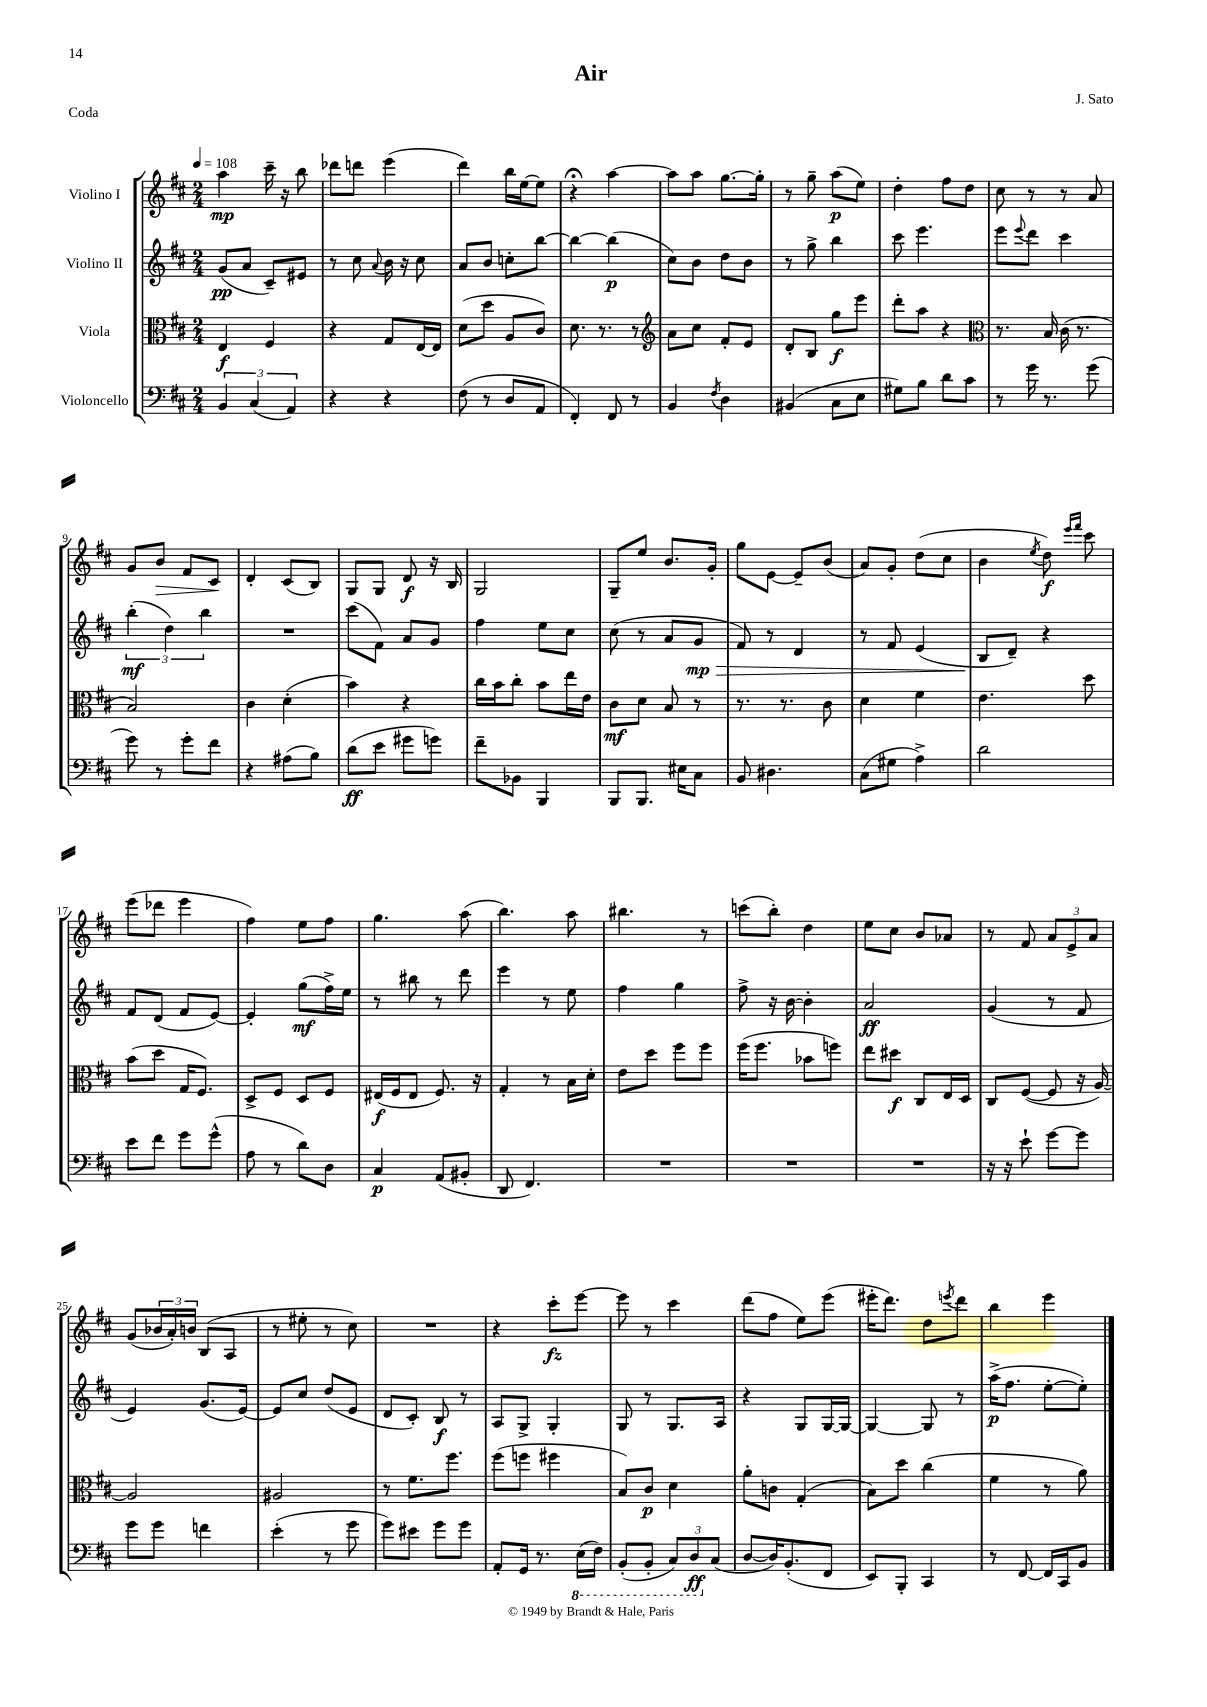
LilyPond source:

\header { title = "Air" composer = "J. Sato" piece = "Coda" }
<<
\new StaffGroup <<
\new Staff = "s0" \with { instrumentName = "Violino I" } {
    \clef treble \key d \major \numericTimeSignature \time 2/4 \tempo 4 = 108
    a''4\mp cis'''16-- r16 b''8 |
    des'''8 d'''8 e'''4( |
    d'''4) b''16 e''16~ e''8 |
    r4\fermata a''4~ |
    a''8 a''8 g''8.~ g''16-. |
    r8 g''8-- a''8\p( e''8) |
    d''4-. fis''8 d''8 |
    cis''8 r8 r8 a'8 |
    g'8 b'8\> fis'8 cis'8\! |
    d'4-. cis'8( b8) |
    g8 g8 d'8\f r16 b16 |
    g2 |
    g8-- e''8 b'8. g'16-. |
    g''8 e'8~ e'8-- b'8( |
    a'8) g'8-. d''8( cis''8 |
    b'4 \acciaccatura { e''8 } d''8\f) \grace { e'''16 fis'''16 } cis'''8 |
    e'''8( des'''8 e'''4 |
    fis''4) e''8 fis''8 |
    g''4. a''8( |
    b''4.) a''8 |
    bis''4. r8 |
    c'''8( b''8-.) d''4 |
    e''8 cis''8 b'8 aes'8 |
    r8 fis'8 \tuplet 3/2 { a'8 e'8-> a'8 } |
    g'8( \tuplet 3/2 { bes'16 a'16-.) b'16 } b8( a8 |
    r8 eis''8-. r8 cis''8) |
    R2 |
    r4 cis'''8-.\fz e'''8~ |
    e'''8 r8 cis'''4 |
    d'''8( fis''8 e''8) e'''8( |
    eis'''16-. d'''8.) d''8 \acciaccatura { e'''8 } d'''8 |
    b''4 e'''4 \bar "|." |
}
\new Staff = "s1" \with { instrumentName = "Violino II" } {
    \clef treble \key d \major \numericTimeSignature \time 2/4
    g'8\pp( a'8 cis'8--) eis'8 |
    r8 cis''8 \appoggiatura { a'8 } b'16 r16 cis''8 |
    a'8 b'8 c''8-. b''8~ |
    b''4~ b''4\p( |
    cis''8) b'8 d''8 b'8 |
    r8 g''8-> b''4 |
    cis'''8 e'''4. |
    e'''8 \appoggiatura { e'''8 } d'''8 cis'''4 |
    \tuplet 3/2 { b''4-.\mf( d''4) b''4 } |
    R2 |
    cis'''8( fis'8) a'8 g'8 |
    fis''4 e''8 cis''8 |
    cis''8( r8 a'8 g'8\mp\> |
    fis'8) r8 d'4 |
    r8 fis'8 e'4( |
    b8\! d'8--) r4 |
    fis'8 d'8( fis'8 e'8~) |
    e'4-. g''8\mf( fis''16->) e''16 |
    r8 bis''8 r8 d'''8 |
    e'''4 r8 e''8 |
    fis''4 g''4 |
    fis''8-> r16 b'16~ b'4-. |
    a'2\ff |
    g'4( r8 fis'8 |
    e'4) g'8.( e'16~) |
    e'8 cis''8 d''8( e'8 |
    d'8 cis'8-.) b8\f r8 |
    a8 g8-> g4-. |
    g8 r8 g8. a16 |
    r4 g8 g16~ g16~ |
    g4~ g8 r8 |
    a''16->\p( fis''8. e''8~-. e''8-.) \bar "|." |
}
\new Staff = "s2" \with { instrumentName = "Viola" } {
    \clef alto \key d \major \numericTimeSignature \time 2/4
    e4\f fis4 |
    r4 g8 e16~ e16 |
    d'8( d''8 a8 cis'8) |
    d'8. r8. r8 |
    \clef treble a'8 cis''8 fis'8-. e'8 |
    d'8-. b8 g''8\f e'''8 |
    d'''8-. a''8 r4 |
    \clef alto r8. b16 cis'16( r8. |
    b2) |
    cis'4 d'4-.( |
    b'4) r4 |
    cis''16 b'16 cis''8-. b'8 e''16 e'16 |
    cis'8\mf d'8 b8 r8 |
    r8. r8. cis'8 |
    d'4 fis'4 |
    e'4. d''8 |
    b'8( d''8 g16 fis8.) |
    d8-> fis8 d8 fis8 |
    eis16\f( fis16 eis8 fis8.) r16 |
    g4-. r8 b16 d'16-. |
    e'8 d''8 fis''8 fis''8 |
    fis''16( fis''8. bes'8 f''8) |
    e''8 dis''8\f cis8 e16 d16 |
    cis8 fis8~( fis8 r16 a16~) |
    a2 |
    ais2 |
    r8 fis'8. fis''8. |
    fis''8( f''8 fis''4 |
    b8) cis'8\p d'4 |
    a'8-. c'8 g4-.( |
    b8) d''8 cis''4( |
    fis'4 r8 a'8) \bar "|." |
}
\new Staff = "s3" \with { instrumentName = "Violoncello" } {
    \clef bass \key d \major \numericTimeSignature \time 2/4
    \tuplet 3/2 { b,4 cis4( a,4) } |
    r4 r4 |
    fis8( r8 d8 a,8 |
    fis,4-.) fis,8 r8 |
    b,4 \acciaccatura { fis8 } d4 |
    bis,4( cis8 e8 |
    gis8) b8 d'8 cis'8 |
    r8 g'16 r8. g'8( |
    g'8) r8 g'8-. fis'8 |
    r4 ais8( b8) |
    d'8\ff( e'8 gis'8 g'8) |
    fis'8-- bes,8 b,,4 |
    b,,8 b,,8. eis16 cis8 |
    b,8 dis4. |
    cis8( gis8 a4->) |
    d'2 |
    e'8 fis'8 g'8 g'8-^( |
    a8 r8 d'8) d8 |
    cis4\p a,8( bis,8-. |
    d,8 fis,4.) |
    R2 |
    R2 |
    R2 |
    r16 r16 e'8-! g'8~ g'8 |
    g'8 g'8 f'4 |
    e'4-.( r8 g'8 |
    g'8) eis'8 g'8 g'8 |
    a,8-. g,16 r8. \ottava #-1 e,16( fis,16) |
    b,,8-.( b,,8-. \tuplet 3/2 { cis,8) d,8\ff \ottava #0 cis8( } |
    d8~ d16) b,8.-.( fis,8 |
    e,8) b,,8-. cis,4 |
    r8 fis,8~ fis,16 cis,16 b,8 \bar "|." |
}
>>
>>
